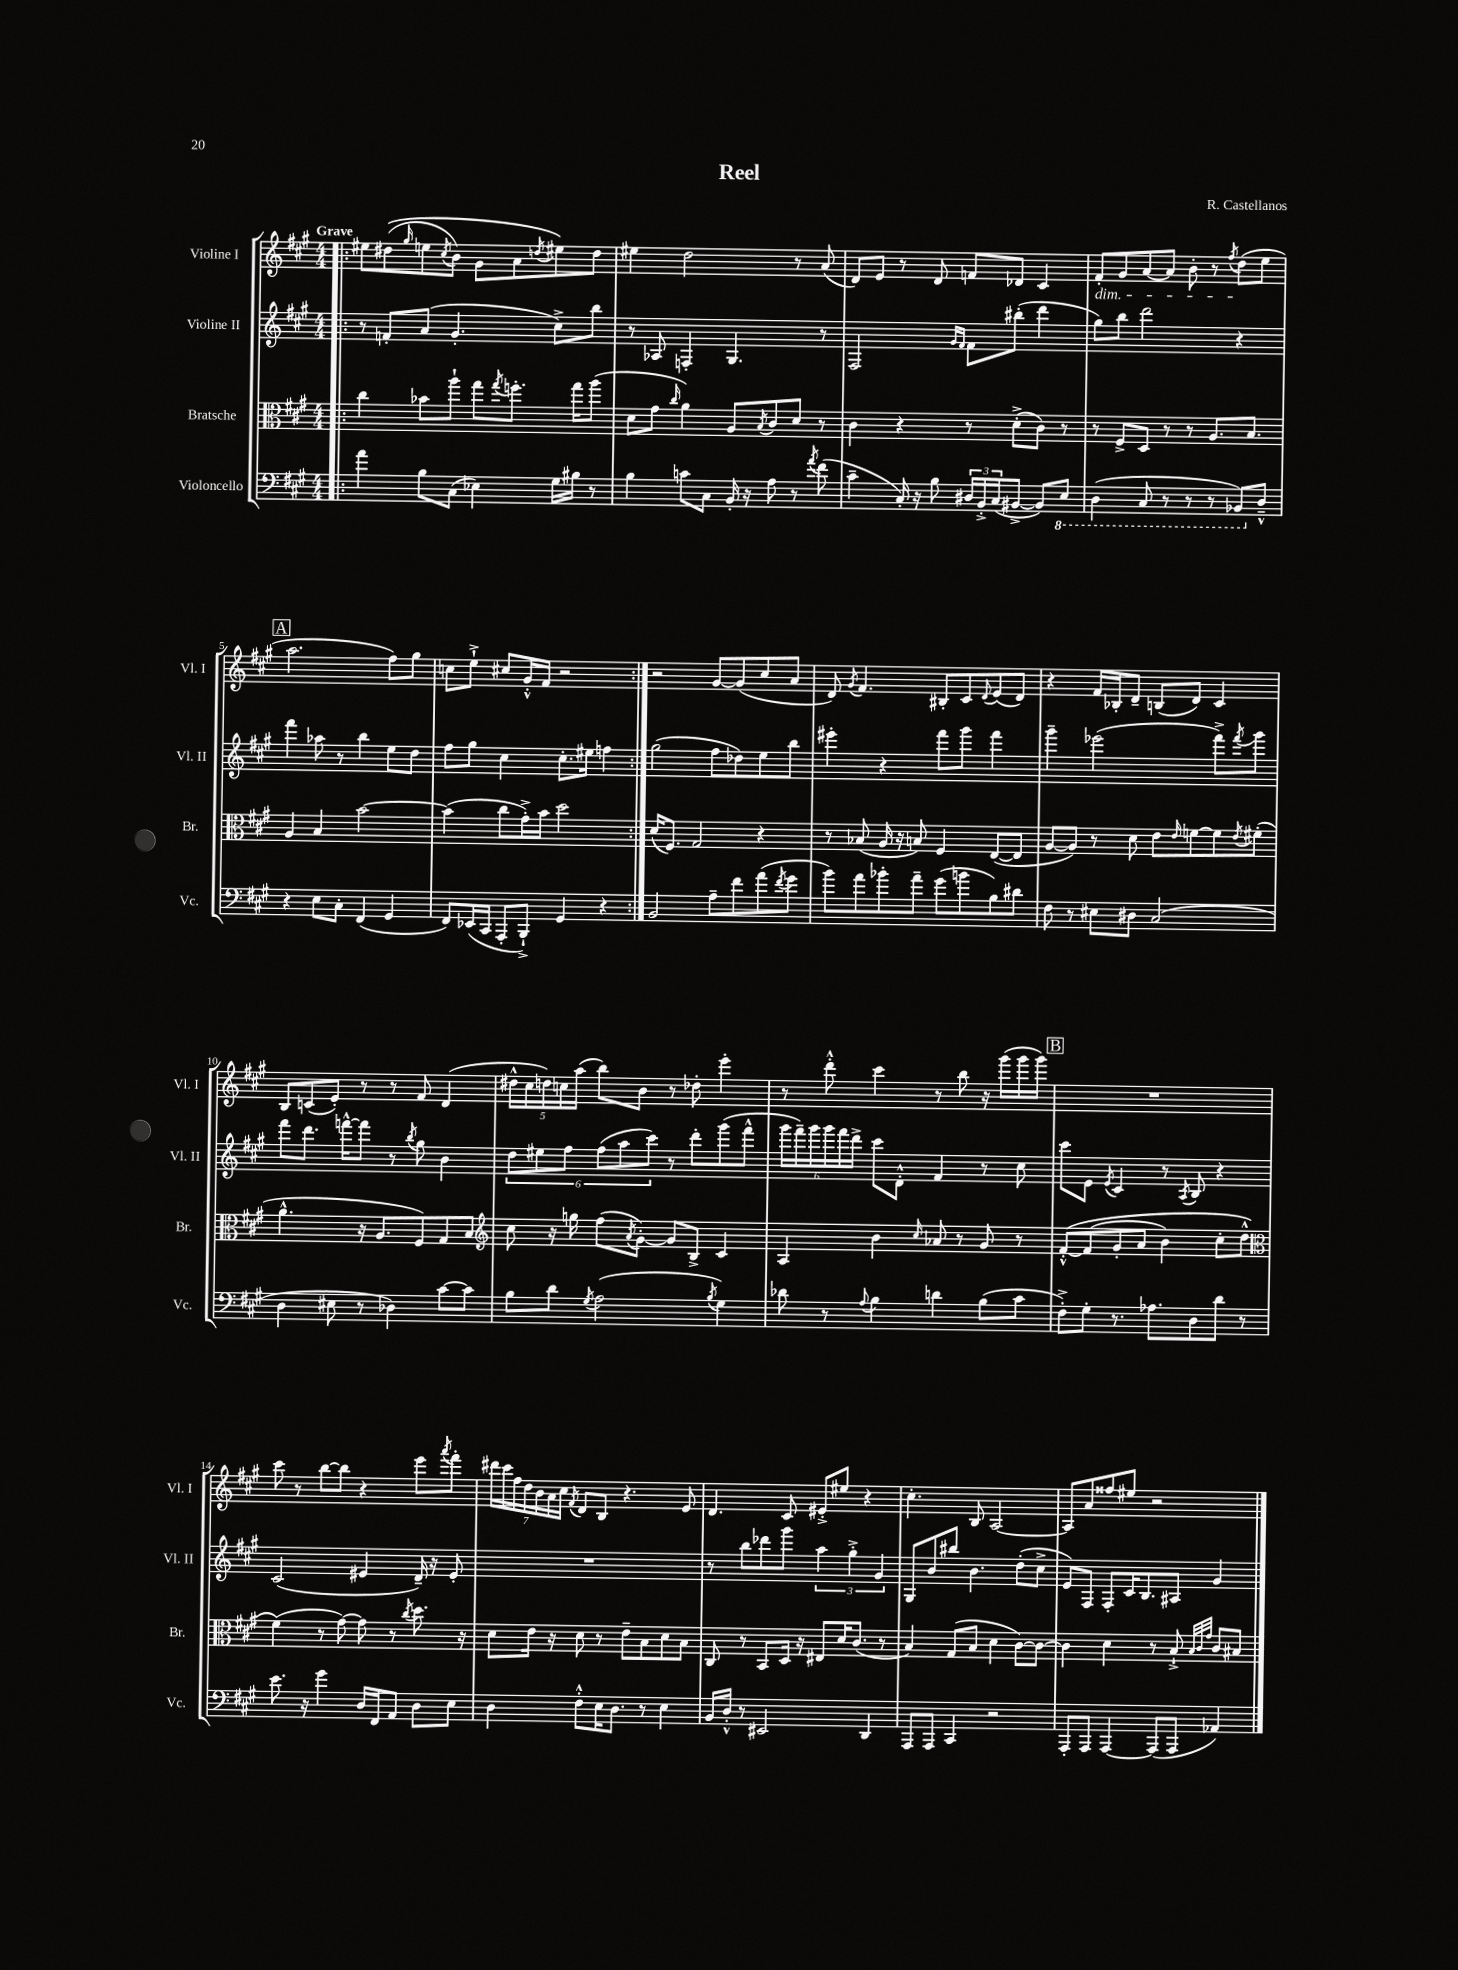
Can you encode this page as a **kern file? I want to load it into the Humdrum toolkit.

**kern	**kern	**kern	**kern
*part4	*part3	*part2	*part1
*staff4	*staff3	*staff2	*staff1
*I"Violoncello	*I"Bratsche	*I"Violine II	*I"Violine I
*I'Vc.	*I'Br.	*I'Vl. II	*I'Vl. I
*clefF4	*clefC3	*clefG2	*clefG2
*k[f#c#g#]	*k[f#c#g#]	*k[f#c#g#]	*k[f#c#g#]
*M4/4	*M4/4	*M4/4	*M4/4
=1!|:	=1!|:	=1!|:	=1!|:
!	!	!	!LO:TX:a:B:t=Grave
4a\	4cc#\	8r	8ee#X\L
.	.	8fn'/L	((8dd#X\
.	.	.	16qqgg#/
8B\L	8b-X\L	(8a/J	8een\
.	.	.	8qcc#/
(8C#\J	8aa`\J	4.g#'/	8b\J)
4E-X\)	8gg#\L	.	8g#\L
.	8qgg#/	.	.
.	8.ffn'\J	.	8a\
.	.	.	8qddn/
16G#\LL	.	8cc#^\L)	8ee#X\)
16B#X\JJ	16gg#\KL	.	.
8r	(8aa\J	8bb\J	8dd\J
=2	=2	=2	=2
4B\	8d\L	8r	4ee#X\
.	8g#\J	8A-X/	.
.	16qqcc#/	.	.
8cn\L	4a\)	4Fn'/	2dd\
8C#\J	.	.	.
16BB'/	8A/L	4.G#/	.
16r	.	.	.
.	8qB/	.	.
8A\	8c#/	.	.
8r	8d/J	.	8r
8qa/	.	.	.
(8f#\	8r	8r	(8a/
=3	=3	=3	=3
4c#~\	4c#\	2F#/	8d/L)
.	.	.	8e/J
16C#'/)	4r	.	8r
16r	.	.	.
8B\	.	.	8d/
.	.	16qqg#/LL	.
.	.	16qqf#/JJ	.
24D#X/LL	8r	8f#\L	8fn/L
24BB'^/	.	.	.
(24C#/J	.	.	.
[8BB#X^/J	(8d'^\L	(8bb#X'\J	8d-X/J
8BB#/L])	8c#\J)	4ddd\	4c#/
*8ba	*	*	*
8EE/J	8r	.	.
=4	=4	=4	=4
!	!	!	!LO:TX:b:i:t=dim.
(4DD\	8r	8gg#\L)	8f#'/L
.	8F#^/L	8bb\J	8g#/
8CC#/	8D/J	2ddd\	[8a/
8r	8r	.	8a/J]
8r	8r	.	8b'\
8r	8.A/L	.	8r
.	.	.	8qff#/
8BBB-X/L)	.	4r	(8dd\L
.	8.B/J	.	.
*X8ba	*	*	*
8D~^^/J	.	.	8ee\J
!!LO:LB:g=z
!!LO:REH:place=s1:t=A
=5	=5	=5	=5
4r	4A/	4fff#\	2.aa\
8E\L	4B/	8aa-X\	.
8C#'\J	.	8r	.
(4FF#/	[2b\	4bb\	.
4GG#/	.	8ee\L	8ff#\L)
.	.	8dd\J	8gg#\J
=6	=6	=6	=6
8FF#/L)	(4b\]	8ff#\L	8ccn\L
(16EE-X/L	.	8gg#\J	8ee`^\J
16CC#/JJ	.	.	.
8AAA'/L	8cc#\L	4cc#\	8cc#X/L
8BBB`^/J)	16g#'^\L)	.	16g#'^^/L
.	16b\JJ	.	16f#/JJ
4GG#/	2dd\	8.cc#'\L	2r
.	.	16ee#X\Jk	.
4r	.	4ffn\	.
=7:|!	=7:|!	=7:|!	=7:|!
2BB/	(16d/KL	(2gg#\	2r
.	8.F#/J)	.	.
.	2G#/	.	.
8A~\L	.	8ff#\L	[8g#/L
8f#\	.	8dd-X\)	(8g#/]
(8a\	4r	8ee\	8cc#/
8qf#/	.	.	.
8g#\J	.	8bb\J	8a/J
=8	=8	=8	=8
8b\L)	8r	4eee#X'\	8d/)
.	.	.	8qg#/
8a\	(8B-X/	.	4.f#/
8b-X'\	16A/	4r	.
.	16r	.	.
8a~\J	8Bn/)	.	.
(8g#\L	4F#/	8fff#\L	8B#X'/L
8bn\	.	8ggg#\J	8c#/
.	.	.	8qqd/
8B\)	([8E/L	4fff#\	(8e/
8d#X\J	8E/J]	.	8d/J)
=9	=9	=9	=9
8F#\	[8A/L	4ggg#~\	4r
8r	8A/J])	.	.
8E#X\L	8r	(2eee-X\	16f#/LL
.	.	.	16B-X'/J
8D#X\J	8d\	.	8d~/J
(2C#/	8e\L	.	(8Bn/L
.	16qqe/	.	.
.	[8fn\	.	8d/J)
.	8f\]	8fff#^\L)	4c#/
.	8qe/	8qfff#/	.
.	(8f#X'\J	8ggg#\J	.
!!LO:LB:g=z
=10	=10	=10	=10
4D\	4.a^^\	8fff#\L	8B/L
.	.	8.ddd\J	(8cn/
8E#X\	.	.	8e'/J)
.	.	[16fffn^^\KL	.
8r	16r	8fff\J]	8r
.	8.A/L	.	.
4D-X\)	.	8r	8r
.	.	8qbb/	.
.	8F#/)	8gg#\	8f#/
[8c#\L	8G#/	4b\	(4d/
8c#\J]	8B/J	.	.
=11	=11	=11	=11
*	*clefG2	*	*
8B\L	8cc#\	12dd\L	20dd#X^^\LL
.	.	.	20cc#\
.	.	12ee#X\	.
.	.	.	20ddn\)
8d\J	16r	.	.
.	.	.	20ccn\
.	.	12ff#\J	.
.	16ggn\	.	.
.	.	.	(20aa\JJ
8qG#/	.	.	.
(2A\	(8ff#\L	(12ff#\L	8bb\L)
.	.	12aa\	.
.	8qa/	.	.
.	[8g#'\J)	.	8b\J
.	.	12ccc#\J)	.
.	8g#/L]	8r	8r
.	8B^/J	8ddd'\L	8dd-X'\
8qB/	.	.	.
4G#\)	4c#/	(8ggg#\	4eee'\
.	.	8fff#^^\J	.
=12	=12	=12	=12
8d-X\	4A/	24ggg#\LL	8r
.	.	24fff#~\)	.
.	.	24ggg#\	.
8r	.	24ggg#\	8ddd'^^\
.	.	24fff#\	.
.	.	24ddd^\JJ	.
8qqA/	.	.	.
4B\	4b\	8ccc#\L	4ccc#\
.	.	8d'^^\J	.
.	16qqcc#/	.	.
4dn\	8a-X/	4f#/	8r
.	8r	.	8bb\
(8B\L	8g#/	8r	16r
.	.	.	(16ggg#\LL
8c#\J	8r	8cc#\	16ggg#\
.	.	.	16ggg#\JJ)
!!LO:REH:place=s1:t=B
=13	=13	=13	=13
8F#'^\L)	([8f#'^^/L	8ccc#\L	1r
8G#'\J	(8f#/]	8e\J	.
.	.	8qe/	.
8.r	8g#'/	4c#/	.
.	8a/J	.	.
8.A-X\L	.	.	.
.	4b\)	8r	.
.	.	8qA/	.
8D\	.	8B/	.
8d\J	8cc#'\L	4r	.
8r	8dd^^\J	.	.
!!LO:LB:g=z
=14	=14	=14	=14
*	*clefC3	*	*
8.e\	(4f#\)	(2c#/	8ccc#\
.	.	.	8r
16r	.	.	.
4g#\	8r	.	[8bb\L
.	[8g#\)	.	8bb\J]
16D/LL	8g#\]	4e#X/	4r
16FF#/J	.	.	.
8AA/J	8r	.	.
.	8qcc#/	.	.
8D\L	8.dd\	16d~/)	8eee\L
.	.	16r	.
.	.	.	8qaaa/
8E\J	.	8e#'/	8fff#'\J
.	16r	.	.
=15	=15	=15	=15
4D\	8d\L	1r	28ddd#X\LL
.	.	.	28ccc#\
.	.	.	28ff#\
.	.	.	28dd\
.	16e\Jk	.	.
.	.	.	28b\
.	.	.	28a\
.	16r	.	.
.	.	.	28cc#\JJ
.	.	.	8qf#/
8F#'^^\L	8d\	.	8d/L
16E\K	8r	.	8B/J
8.D\J	.	.	.
.	8e~\L	.	4.r
8r	8B\	.	.
4E\	8d\	.	.
.	8B\J	.	8e/
=16	=16	=16	=16
16BB/LL	8C#/	8r	4.d/
16D'^^/JJ	.	.	.
8r	8r	8bb\L	.
2EE#X/	8BB/L	8ddd-X\	.
.	16D/Jk	8ggg#\J	8c#/
.	16r	.	.
.	8E#X/L	6aa\	8e#X'^/L
.	16d/K	.	8ee#X/J
.	.	6gg#'^\	.
.	(8.c#/J	.	.
4DD/	.	.	4r
.	.	6g#/	.
.	8r	.	.
=17	=17	=17	=17
8AAA/L	4B/)	8G#/L	4.cc#'\
8AAA/J	.	8b/	.
4CC#/	(8G#/L	8bb#X/J	.
.	8B/J	4.b\	8B/
2r	4d\	.	[2A/
.	[8c#\L)	(8dd'\L	.
.	8c#\J_	8cc#^\J	.
=18	=18	=18	=18
8AAA'/L	4c#\]	8e/L)	8A/L]
8AAA/J	.	8F#/J	8a/
[4AAA/	4d\	8F#'/L	8ff##X/
.	.	16c#/K	8ee#X/J
.	.	8.B/	.
(8AAA/L]	8r	.	2r
8AAA/J	8B`^/	8A#X/J	.
.	32qqB/LLL	.	.
.	32qqc#/	.	.
.	32qqg#/JJJ	.	.
4AA-X/)	8c#/L	4g#/	.
.	8B#X/J	.	.
==	==	==	==
*-	*-	*-	*-
